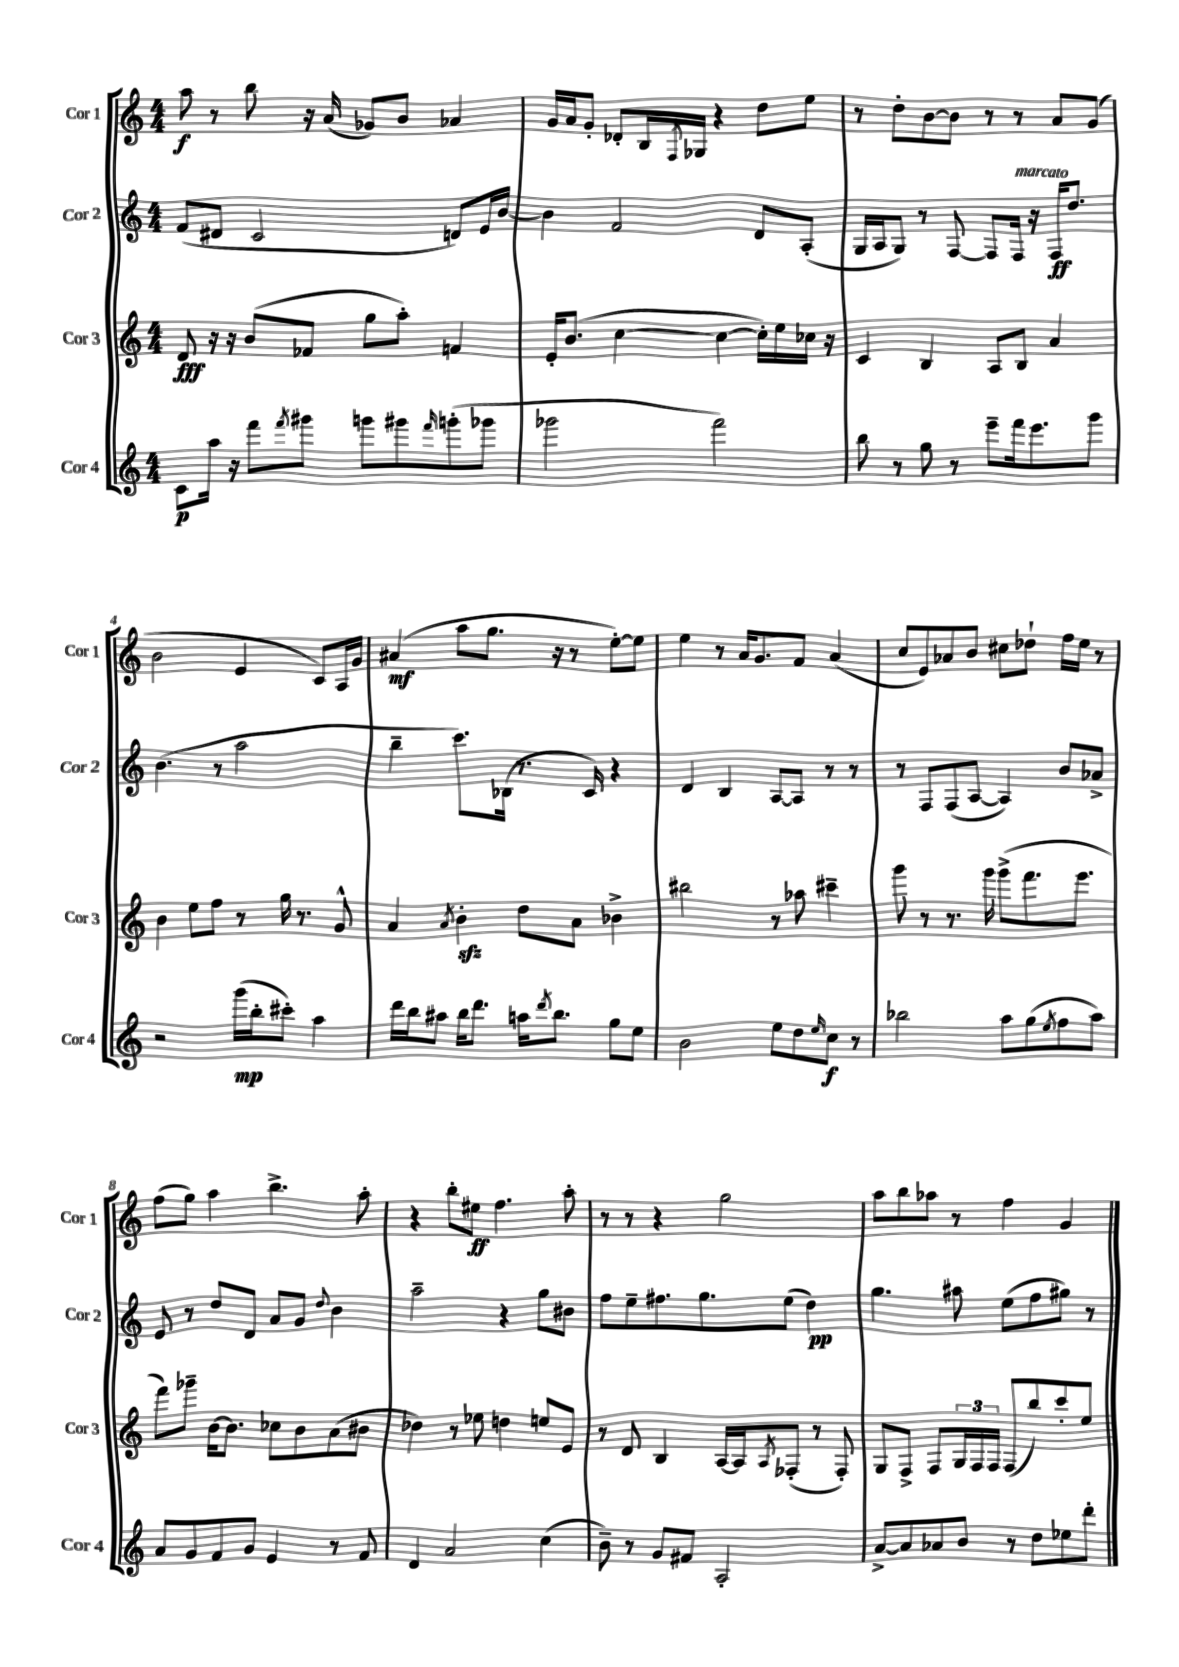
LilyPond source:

<<
\new StaffGroup <<
\new Staff = "s0" \with { instrumentName = "Cor 1" shortInstrumentName = "Cor 1" } {
    \clef treble \key c \major \numericTimeSignature \time 4/4
    a''8\f r8 b''8 r16 a'16( ges'8) b'8 aes'4 |
    g'16 a'16 g'8-. des'8-. b16 \acciaccatura { f8 } ges16 r4 d''8 e''8 |
    r8 d''8-. b'8~ b'8 r8 r8 a'8 g'8( |
    b'2 e'4 c'8) a16 g'16 |
    ais'4\mf( a''8 g''8. r16 r8 e''8~-.) e''8 |
    e''4 r8 a'16 g'8. f'8 a'4( |
    c''8 e'8) aes'8 b'8 cis''8 des''8-! f''16 e''16 r8 |
    f''8( g''8) a''4 b''4.-> a''8-. |
    r4 b''8-. eis''8\ff f''4. a''8-. |
    r8 r8 r4 g''2 |
    a''8 b''8 aes''8 r8 f''4 g'4 \bar "|." |
}
\new Staff = "s1" \with { instrumentName = "Cor 2" shortInstrumentName = "Cor 2" } {
    \clef treble \key c \major \numericTimeSignature \time 4/4
    f'8( dis'8 c'2 d'8) e'16 b'16~ |
    b'4 f'2 d'8 a8-.( |
    g16 a16 g8) r8 f8~ f8 f16^\markup { \italic "marcato" } r16 f16\ff d''8. |
    b'4.( r8 a''2 |
    b''4-- c'''8.) bes16( r8. c'16) r4 |
    d'4 b4 a8~ a8 r8 r8 |
    r8 f8 f8( a8~ a4) b'8 aes'8-> |
    e'8 r8 d''8 d'8 a'8 g'8 \appoggiatura { d''8 } b'4 |
    a''2-- r4 g''8 bis'8 |
    f''8 e''8-- fis''8. g''8. e''8( d''4\pp) |
    g''4. ais''8 e''8( f''8 gis''8) r8 \bar "|." |
}
\new Staff = "s2" \with { instrumentName = "Cor 3" shortInstrumentName = "Cor 3" } {
    \clef treble \key c \major \numericTimeSignature \time 4/4
    d'8\fff r16 r16 b'8( fes'8 g''8 a''8-.) f'4 |
    e'16-. b'8.( c''4~ c''4~ c''16-.) e''16 ces''16 r16 |
    c'4 b4 a8 b8 a'4 |
    b'4 e''8 f''8 r8 g''16 r8. g'8-^ |
    a'4 \acciaccatura { a'8 } b'4-.\sfz d''8 a'8 bes'4-> |
    bis''2 r8 aes''8 cis'''4-- |
    g'''8 r8 r8. g'''16 g'''8->( f'''8. e'''8. |
    f'''8) ges'''8-- b'16~ b'8. ces''8 b'8 a'8( bis'8 |
    des''4) r8 ees''8 d''4 e''8 e'8 |
    r8 d'8 b4 a16~ a16 \acciaccatura { a8 } fes8-.( r8 fes8-.) |
    g8 f8-> f8 \tuplet 3/2 { g16 f16 f16 } f8( b''8) c'''8-. e''8 \bar "|." |
}
\new Staff = "s3" \with { instrumentName = "Cor 4" shortInstrumentName = "Cor 4" } {
    \clef treble \key c \major \numericTimeSignature \time 4/4
    c'8\p a''16 r16 f'''8 \acciaccatura { f'''8 } gis'''8 g'''8 gis'''8 \grace { f'''16 } g'''8-.( ges'''8 |
    ges'''2 f'''2) |
    b''8 r8 g''8 r8 e'''8-- f'''16 e'''8. g'''8 |
    r2 g'''16\mp( b''16-. cis'''8-.) a''4 |
    d'''16 b''16 ais''8 b''16 d'''8. a''16 \acciaccatura { d'''8 } b''8. g''8 e''8 |
    b'2 e''8 d''8 \grace { e''16 } c''8\f r8 |
    bes''2 a''8 g''8( \acciaccatura { e''8 } f''8 a''8) |
    a'8 g'8 f'8 g'8 e'4 r8 f'8 |
    d'4 a'2 c''4( |
    b'8--) r8 g'8 fis'8 a2-. |
    a'8~-> a'8 aes'8 b'8 r8 d''8 ees''8 d'''8-. \bar "|." |
}
>>
>>
